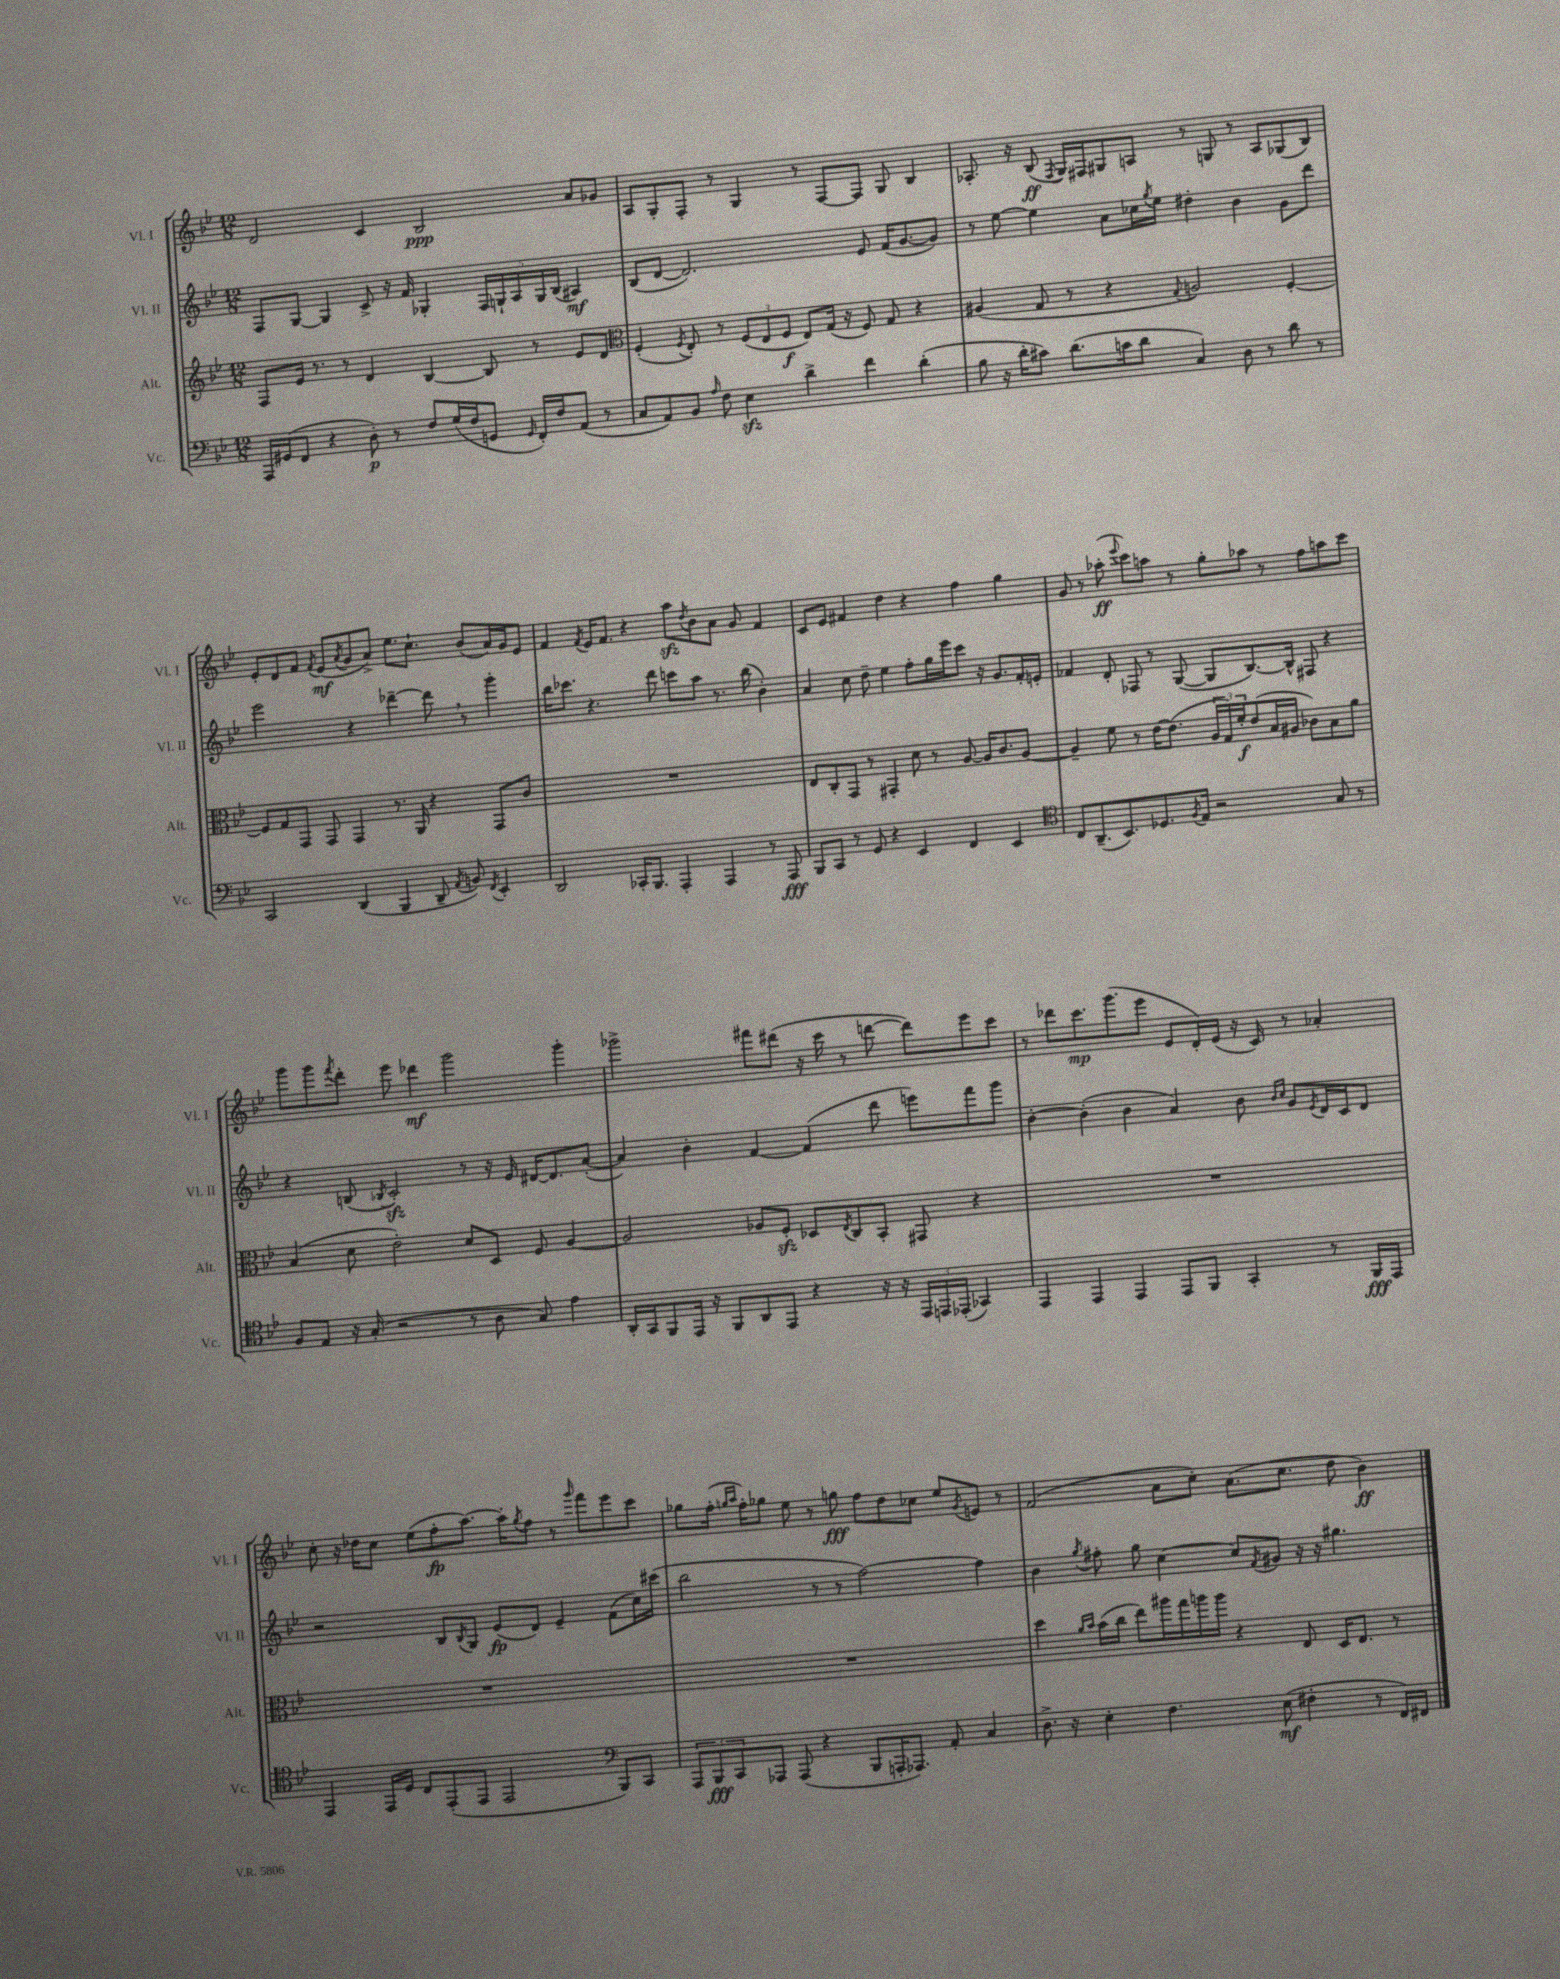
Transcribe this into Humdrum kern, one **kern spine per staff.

**kern	**kern	**kern	**kern
*staff4	*staff3	*staff2	*staff1
*clefF4	*clefG2	*clefG2	*clefG2
*k[b-e-]	*k[b-e-]	*k[b-e-]	*k[b-e-]
*M12/8	*M12/8	*M12/8	*M12/8
16AAA/LL	8F/L	8F/L	2d/
(16GG#/J	.	.	.
8FF/J	16e-/Jk	[8G/J	.
.	8.r	.	.
4r	.	4G/]	.
.	8r	.	.
8D'\)	4d/	8c^/	4c/
8r	.	16r	.
.	.	16f/	.
8F/L	[4B-/	4G-'/	2B-/
(16G/L	.	.	.
16F/J	.	.	.
8GG/J	8B-/]	20F/LL	.
.	.	20G`/	.
.	.	20A/	.
16qqGG/	.	.	.
16FF'/LL)	8r	.	.
.	.	20G/	.
16F/J	.	.	.
.	.	(20B-/JJ	.
(8AA/J	8e-/L	4A#/)	8a/L
8r	8d/J	.	8g-/J
=	=	=	=
*	*clefC3	*	*
8C/L	(4F'/	(8B-/L	8A/L
8AA/)	.	[8d/J	8G'/
.	8qF/	.	.
8BB-/J	8E-'/)	2.d/])	8F'/J
16qqA/	.	.	.
8F\	8r	.	8r
4E-\	(12F/L	.	4G/
.	12E-/	.	.
.	12F/J	.	.
4d^\	8E-/L)	.	8r
.	(16G/Jk	.	[8F/L
.	16r	.	.
4f\	8F/)	8e-/	8F/]J
.	8G/	(16f/LK	8G/
.	.	[8.g/	.
(4d'\	4r	.	4B-/
.	.	8g/]J)	.
=	=	=	=
8B-\	(4A#/	8r	8.A-'/
16r	.	[8ee-\	.
16d'\LK	.	.	16r
8c#\J)	8G/	4ee-\]	(8B-/
.	.	.	8qF/
(8.d\L	8r	.	16G/LL)
.	.	.	16F#/J
.	4r	8a\L	8G#/
16c\k	.	.	.
8d\J	.	16cc-\L	8A/J
.	.	8qgg/	.
.	.	16ee-\JJ	.
.	8qqG/	.	.
4C/)	2A/)	4dd#'\	8r
.	.	.	8G/
8D\	.	4b-\	8r
8r	.	.	8A/L
8d\	[4F'/	8g\L	(8G-/
8r	.	8ddd\J	8B-/J)
=	=	=	=
2CC/	8F/]L	2eee-\	8e-'/L
.	8G/	.	8d/
.	8GG/J	.	8f/J
.	.	.	8qf/
.	8GG/	.	(8e-/L
.	.	.	8qa/
(4DD/	4GG/	4r	8g/
.	.	.	8a^/J)
4BBB-/	8.r	[4ddd-~\	8.ee-\L
.	16AA/	.	8.cc`\J
8DD~/	4r	8ddd-\]	.
8qAA/	.	.	.
8BB/)	.	8r	(8b-/L
8qFF/	.	.	.
4EE-'/	8GG/L	4ggg'\	16a/L)
.	.	.	16g/J
.	8c/J	.	8e-/J
=	=	=	=
2DD/	1.r	16bb-\LK	4f/
.	.	8.ccc-\J	.
.	.	.	8qf/
.	.	4.r	16e-/LK
.	.	.	8.f/J
16CC-'/LK	.	.	4r
8.BBB-/J	.	.	.
.	.	8ddd\	.
4AAA'/	.	8ccc\L	8aa\L
.	.	.	8qdd/
.	.	8aa\J	8b-\
4AAA/	.	8.r	8a\J
.	.	.	8g/
.	.	(16bb-\	.
8r	.	4b-'\)	4f/
8AAA/	.	.	.
=	=	=	=
8BBB-/L	8E-/L	4a/	8c/L
8CC/J	8C'/	.	8e-/J
8r	8GG/J	8cc\	4f#/
8GG/	8r	8dd~\	.
4r	4GG#'/	4ee-\	4dd\
4EE-/	8d\	8ff'\L	4r
.	8r	16gg\L	.
.	.	16eee-\J	.
4FF/	[8A/	8ccc\J	4ff\
.	16A/]LK	16r	.
.	8.c/	8.g/L	.
4EE-/	.	.	4gg\
.	[8A/J	16f'/L	.
.	.	16e'/JJ	.
=	=	=	=
*clefC4	*	*	*
8C/L	4A~/]	4f-/	8g/
(8.AA~/	.	.	8r
.	8f\	8d'/	(8aa-'\
8.BB-/)	.	.	.
.	.	.	8qqeee-/
.	8r	8F-/	8ccc\L)
8.D-/	[16e-\LK	8r	8aa\J
.	(8.e-\]J	.	.
.	.	([8G/	8r
8qF/	.	.	.
16E-/Jk	.	.	.
2r	24A/LL	8G/]L	8gg'\L
.	24G/)	.	.
.	24f'/J	.	.
.	(8e-/	[8.B-/)	8aa-\J
.	16B-/L	.	8r
.	16A#/JJ	16B-^^/]Jk	.
.	8c-\L)	8F#/	8ff\L
8G/	8B-\	4r	8aa\
8r	8a\J	.	8ccc\J
=	=	=	=
8F/L	(4B-/	4r	8ggg\L
8E-/J	.	.	8ggg\
.	.	.	8qfff/
16r	8d\	(8B/	8ddd'\J
(16G'/	.	.	.
.	.	8qB-/	.
2r	2e-'\)	2c'/)	8eee-\
.	.	.	4ddd-\
.	.	.	2ggg\
8r	8d/L	8r	.
8A\	8D/J	16r	.
.	.	16e-/	.
8G/)	8F/	[16d#/LK	.
.	.	8.d#/]	.
4e-\	[4A/	.	4ggg'\
.	.	([8a'/J	.
=	=	=	=
16AA'/LL	2A/]	4a/])	2ggg-^\
16GG/J	.	.	.
8FF/	.	.	.
16EE-/Jk	.	4b-'\	.
16r	.	.	.
8FF/L	.	.	.
8AA/	8A-/L	[4f/	8fff#\L
8EE-/J	8F'/J	.	(8ddd#\J
4r	8D-/L	(4f/]	16r
.	.	.	16ccc\
.	8qE-/	.	.
.	8C/	.	8r
16r	8BB-'/J	8ddd\	[8ddd\
16r	.	.	.
24EE-/LL	8GG#/	8eee\L)	8ddd\]L)
24EE/	.	.	.
(24EE-'/JJ	.	.	.
4GG-/)	4r	8fff\	8eee-\
.	.	8ggg\J	8ccc\J
=	=	=	=
4EE-/	1.r	[4b-'\	8r
.	.	.	8ddd-\L
4EE-/	.	(4b-'\]	8.ccc\
.	.	.	(8.ggg\
4EE-/	.	4b-\	.
.	.	.	8eee-\J
8EE-/L	.	4a/)	8e-/L
8FF/J	.	.	16d'/L)
.	.	.	(16e-/JJ
4GG'/	.	8b-\	16r
.	.	.	16c/)
.	.	16qqb-/LL	.
.	.	16qqcc/JJ	.
.	.	8g/L	8r
.	.	8qe-/	.
8r	.	16d/L	4a-'/
.	.	16c/J	.
16FF/LL	.	8d/J	.
16EE-/JJ	.	.	.
=	=	=	=
4EE-/	1.r	2r	8cc'\
.	.	.	16r
.	.	.	16dd-\LK
16EE-/LL	.	.	8cc\J
16D/JJ	.	.	.
8C/L	.	.	(8ee-\L
(8EE-'/	.	8B-/L	8ff'\
.	.	8qB-/	.
8EE-/J	.	8G/J	[8.aa\J)
2EE-/	.	(8e-/L	.
.	.	.	16aa'\]LK
.	.	.	8qgg/
.	.	8d/J)	8ff\J
.	.	4e-~/	8r
.	.	.	16qqggg/
.	.	.	8fff\L
*clefF4	*	*	*
8BBB-/L)	.	(8f\L	8eee-\
8CC/J	.	16cc\L)	8ccc\J
.	.	(16ccc#\JJ	.
=	=	=	=
12AAA/L	1.r	2bb-\	8gg-\L
12BBB-/	.	.	.
.	.	.	(16ff'\Jk
12CC/	.	.	.
.	.	.	16qqgg/LL
.	.	.	16qqaa/JJ
.	.	.	16ff'\LK)
8AAA-/J	.	.	8gg-\J
(8AAA-/	.	.	8ee-\
4r	.	8r	8r
.	.	8r	8gg\
8BBB-/L	.	[2ff\)	8ff\L
16AAA'/K	.	.	8dd\
8.AAA-/J)	.	.	.
.	.	.	8cc-\J
8AA'/	.	.	8ee-/L
.	.	.	8qg/
4C/	.	4ff\]	8e/J
.	.	.	8r
=	=	=	=
8.D^\	4dd\	4b-\	(2f/
16r	.	.	.
.	16qqa/LL	.	.
.	16qqb-/JJ	8qgg/	.
4E-'\	(16b-\LL	8ff#'\	.
.	16cc\JJ	.	.
.	8ee-\L)	8gg\	.
4.F\	16aa#\L	[4cc\	8a\L
.	16gg\	.	.
.	16aa\	.	8cc'\J)
.	16aa\JJ	.	.
.	4r	8cc/]L	(8.a\L
.	.	8qf/	.
(8E-\	.	8g#/J	.
.	.	.	8.cc\J
4F#'\	8E-/	16r	.
.	.	16r	.
.	16D/LK	4.gg#\	8dd\
.	8.E-/J	.	.
8r	.	.	4b-\)
16FF/LL)	8r	.	.
16FF#/JJ	.	.	.
==	==	==	==
*-	*-	*-	*-
